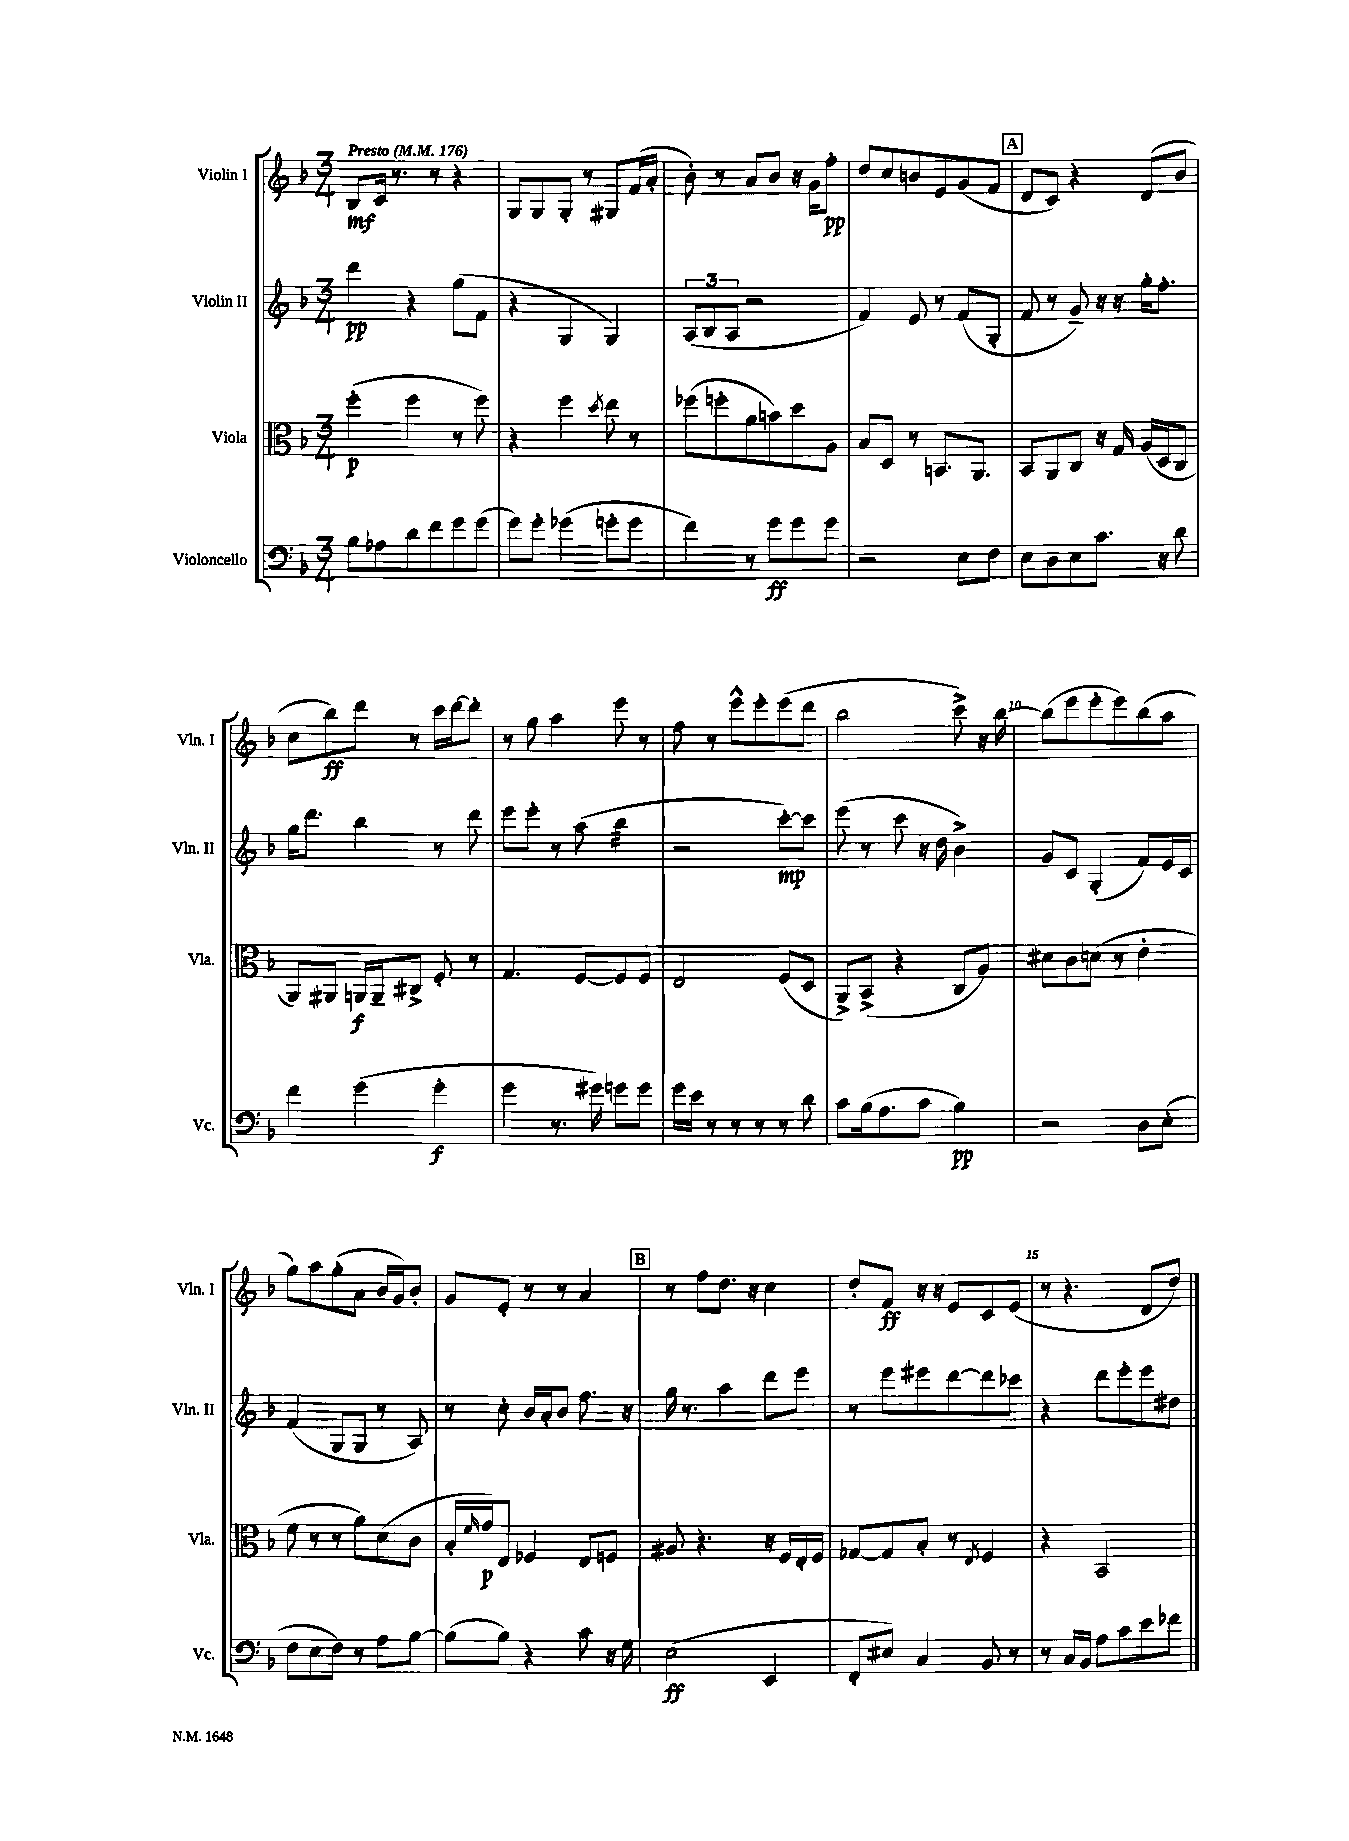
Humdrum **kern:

**kern	**dynam	**kern	**dynam	**kern	**dynam	**kern	**dynam
*part4	*part4	*part3	*part3	*part2	*part2	*part1	*part1
*staff4	*staff4	*staff3	*staff3	*staff2	*staff2	*staff1	*staff1
*I"Violoncello	*	*I"Viola	*	*I"Violin II	*	*I"Violin I	*
*I'Vc.	*	*I'Vla.	*	*I'Vln. II	*	*I'Vln. I	*
*clefF4	*	*clefC3	*	*clefG2	*	*clefG2	*
*k[b-]	*	*k[b-]	*	*k[b-]	*	*k[b-]	*
*M3/4	*	*M3/4	*	*M3/4	*	*M3/4	*
*MM176	*	*MM176	*	*MM176	*	*MM176	*
=1	=1	=1	=1	=1	=1	=1	=1
!	!	!	!	!	!	!LO:TX:a:B:t=Presto	!
8B-\L	.	(4ff'\	p	4ddd\	pp	8B-/L	mf
8A-X\	.	.	.	.	.	16c/Jk	.
.	.	.	.	.	.	8.r	.
8d\	.	4ff\	.	4r	.	.	.
8f\	.	.	.	.	.	8r	.
8g\	.	8r	.	(8gg\L	.	4r	.
(8g\J	.	8ff\)	.	8f\J	.	.	.
=2	=2	=2	=2	=2	=2	=2	=2
8g\L)	.	4r	.	4r	.	8G/L	.
8g'\J	.	.	.	.	.	8G/	.
(4g-X\	.	4ff\	.	4G/	.	8G'/J	.
.	.	.	.	.	.	8r	.
.	.	8qdd/	.	.	.	.	.
8gn'\L	.	8ee\	.	4G/)	.	8G#X/L	.
8g\J	.	8r	.	.	.	(16f/L	.
.	.	.	.	.	.	16a'/JJ	.
=3	=3	=3	=3	=3	=3	=3	=3
4f\)	.	(8ff-X\L	.	(12A/L	.	8b-'\)	.
.	.	.	.	12B-/	.	.	.
.	.	8ffn'\	.	.	.	8r	.
.	.	.	.	12A/J	.	.	.
8r	.	8a\	.	2r	.	8a/L	.
8g\L	ff	8bn\)	.	.	.	8b-/J	.
8g\	.	8dd\	.	.	.	16r	.
.	.	.	.	.	.	16g\KL	.
8g\J	.	8A\J	.	.	.	8ff'\J	pp
=4	=4	=4	=4	=4	=4	=4	=4
2r	.	8B-/L	.	4f/)	.	8dd/L	.
.	.	8D/J	.	.	.	8cc/	.
.	.	8r	.	8e/	.	8bn/	.
.	.	8.BBn/L	.	8r	.	8e/	.
8E\L	.	.	.	(8f/L	.	(8g/	.
.	.	8.AA/J	.	.	.	.	.
8F\J	.	.	.	8G'/J	.	8f/J	.
!!LO:REH:place=s1:t=A
=5	=5	=5	=5	=5	=5	=5	=5
8E\L	.	8BB-/L	.	8f/	.	8d/L	.
8D\	.	8AA/	.	8r	.	8c/J)	.
8E\	.	8C/J	.	8g~/)	.	4r	.
8.c\J	.	16r	.	16r	.	.	.
.	.	16G/	.	16r	.	.	.
.	.	(16A/LL	.	16gg'\KL	.	(8d/L	.
16r	.	16D/J	.	8.ff'\J	.	.	.
8d\	.	8C/J	.	.	.	8b-/J	.
!!LO:LB:g=z
=6	=6	=6	=6	=6	=6	=6	=6
4f\	.	8AA/L)	.	16gg\KL	.	8cc\L	.
.	.	.	.	8.ddd\J	.	.	.
.	.	8AA#X/J	.	.	.	8bb-\)	ff
(4g\	.	16AAn/LL	f	4bb-\	.	8ddd\J	.
.	.	16AA~/J	.	.	.	.	.
.	.	8C#X^/J	.	.	.	8r	.
4g'\	f	8F'/	.	8r	.	16ccc\LL	.
.	.	.	.	.	.	[16ddd\J	.
.	.	8r	.	8ddd\	.	8ddd'\J]	.
=7	=7	=7	=7	=7	=7	=7	=7
4g\	.	4.G/	.	8eee\L	.	8r	.
.	.	.	.	8eee'\J	.	8gg\	.
8.r	.	.	.	8r	.	4aa\	.
.	.	[8F/L	.	(8aa\	.	.	.
16g#X\)	.	.	.	.	.	.	.
*	*	*	*	*tremolo	*	*	*
8gn\L	.	8F/]	.	32bb-\LLL	.	8eee\	.
.	.	.	.	32bb-\	.	.	.
.	.	.	.	32bb-\	.	.	.
.	.	.	.	32bb-\	.	.	.
8g\J	.	8F/J	.	32bb-\	.	8r	.
.	.	.	.	32bb-\	.	.	.
.	.	.	.	32bb-\	.	.	.
.	.	.	.	32bb-\JJJ	.	.	.
*	*	*	*	*Xtremolo	*	*	*
=8	=8	=8	=8	=8	=8	=8	=8
16g\LL	.	2E/	.	2r	.	8ff\	.
16e\JJ	.	.	.	.	.	.	.
8r	.	.	.	.	.	8r	.
8r	.	.	.	.	.	8eee^^\L	.
8r	.	.	.	.	.	8eee'\	.
8r	.	(8F/L	.	[8ccc'\L)	mp	(8eee\	.
8d\	.	8D/J	.	8ccc\J]	.	8ddd\J	.
=9	=9	=9	=9	=9	=9	=9	=9
8c\L	.	8AA^/L)	.	(8eee\	.	2bb-\	.
(16B-\k	.	(8BB-^/J	.	8r	.	.	.
8.A\	.	.	.	.	.	.	.
.	.	4r	.	8ccc\	.	.	.
8c\J	.	.	.	16r	.	.	.
.	.	.	.	16dd\	.	.	.
4B-\)	pp	8C/L	.	4b-^\)	.	8ccc^\)	.
.	.	8A/J)	.	.	.	16r	.
.	.	.	.	.	.	[16bb-\	.
=10	=10	=10	=10	=10	=10	=10	=10
2r	.	8d#X\L	.	8g/L	.	(8bb-\L]	.
.	.	8c\	.	8c/J	.	8eee\	.
.	.	(8dn\J	.	(4G'/	.	8eee'\	.
.	.	8r	.	.	.	8eee\)	.
8D\L	.	4e'\	.	8f/L)	.	(8bb-\	.
(8E'\J	.	.	.	16e/L	.	8aa\J	.
.	.	.	.	16c/JJ	.	.	.
!!LO:LB:g=z
=11	=11	=11	=11	=11	=11	=11	=11
8F\L	.	8f\	.	(4f/	.	8gg\L)	.
8E\	.	8r	.	.	.	8aa\	.
8F\J)	.	8r	.	8G/L	.	(8gg'\	.
8r	.	8a\L)	.	8G/J	.	8a\J	.
8A\L	.	(8d\	.	8r	.	16b-/LL	.
.	.	.	.	.	.	16g/J)	.
[8B-\J	.	8c\J	.	8A/)	.	8b-'/J	.
=12	=12	=12	=12	=12	=12	=12	=12
(8B-\L]	.	16B-'/LL	.	8r	.	8g/L	.
.	.	16qqf/	.	.	.	.	.
.	.	16g/J)	p	.	.	.	.
8B-\J)	.	8E/J	.	8cc'\	.	8e'/J	.
4r	.	4F-X/	.	16b-/LL	.	8r	.
.	.	.	.	16a'/J	.	.	.
.	.	.	.	8b-/J	.	8r	.
8c\	.	8E/L	.	8.ff\	.	4a/	.
16r	.	8Fn/J	.	.	.	.	.
16G\	.	.	.	16r	.	.	.
!!LO:REH:place=s1:t=B
=13	=13	=13	=13	=13	=13	=13	=13
(2E\	ff	8A#X/	.	16gg\	.	8r	.
.	.	.	.	8.r	.	.	.
.	.	4.r	.	.	.	8ff\L	.
.	.	.	.	4aa\	.	8.dd\J	.
.	.	.	.	.	.	16r	.
4EE/	.	16r	.	8ddd\L	.	4cc\	.
.	.	16F/LL	.	.	.	.	.
.	.	16E'/	.	8eee\J	.	.	.
.	.	16F/JJ	.	.	.	.	.
=14	=14	=14	=14	=14	=14	=14	=14
8FF'/L	.	[8G-X/L	.	8r	.	8dd'/L	.
8E#X/J)	.	8G-/]	.	8eee\L	.	8f/J	ff
4C/	.	8B-'/J	.	8eee#X\	.	16r	.
.	.	.	.	.	.	16r	.
.	.	8r	.	[8ddd\	.	8e/L	.
.	.	8qE/	.	.	.	.	.
8BB-/	.	4F/	.	8ddd\]	.	8c/	.
8r	.	.	.	8ccc-X\J	.	(8e/J	.
=15	=15	=15	=15	=15	=15	=15	=15
8r	.	4r	.	4r	.	8r	.
16C/LL	.	.	.	.	.	4.r	.
16BB-/JJ	.	.	.	.	.	.	.
8A\L	.	2BB-/	.	8ddd\L	.	.	.
8c\	.	.	.	8eee'\	.	.	.
8e\	.	.	.	8eee\	.	8d/L	.
8f-X\J	.	.	.	8dd#X\J	.	8dd/J)	.
==	==	==	==	==	==	==	==
*-	*-	*-	*-	*-	*-	*-	*-
